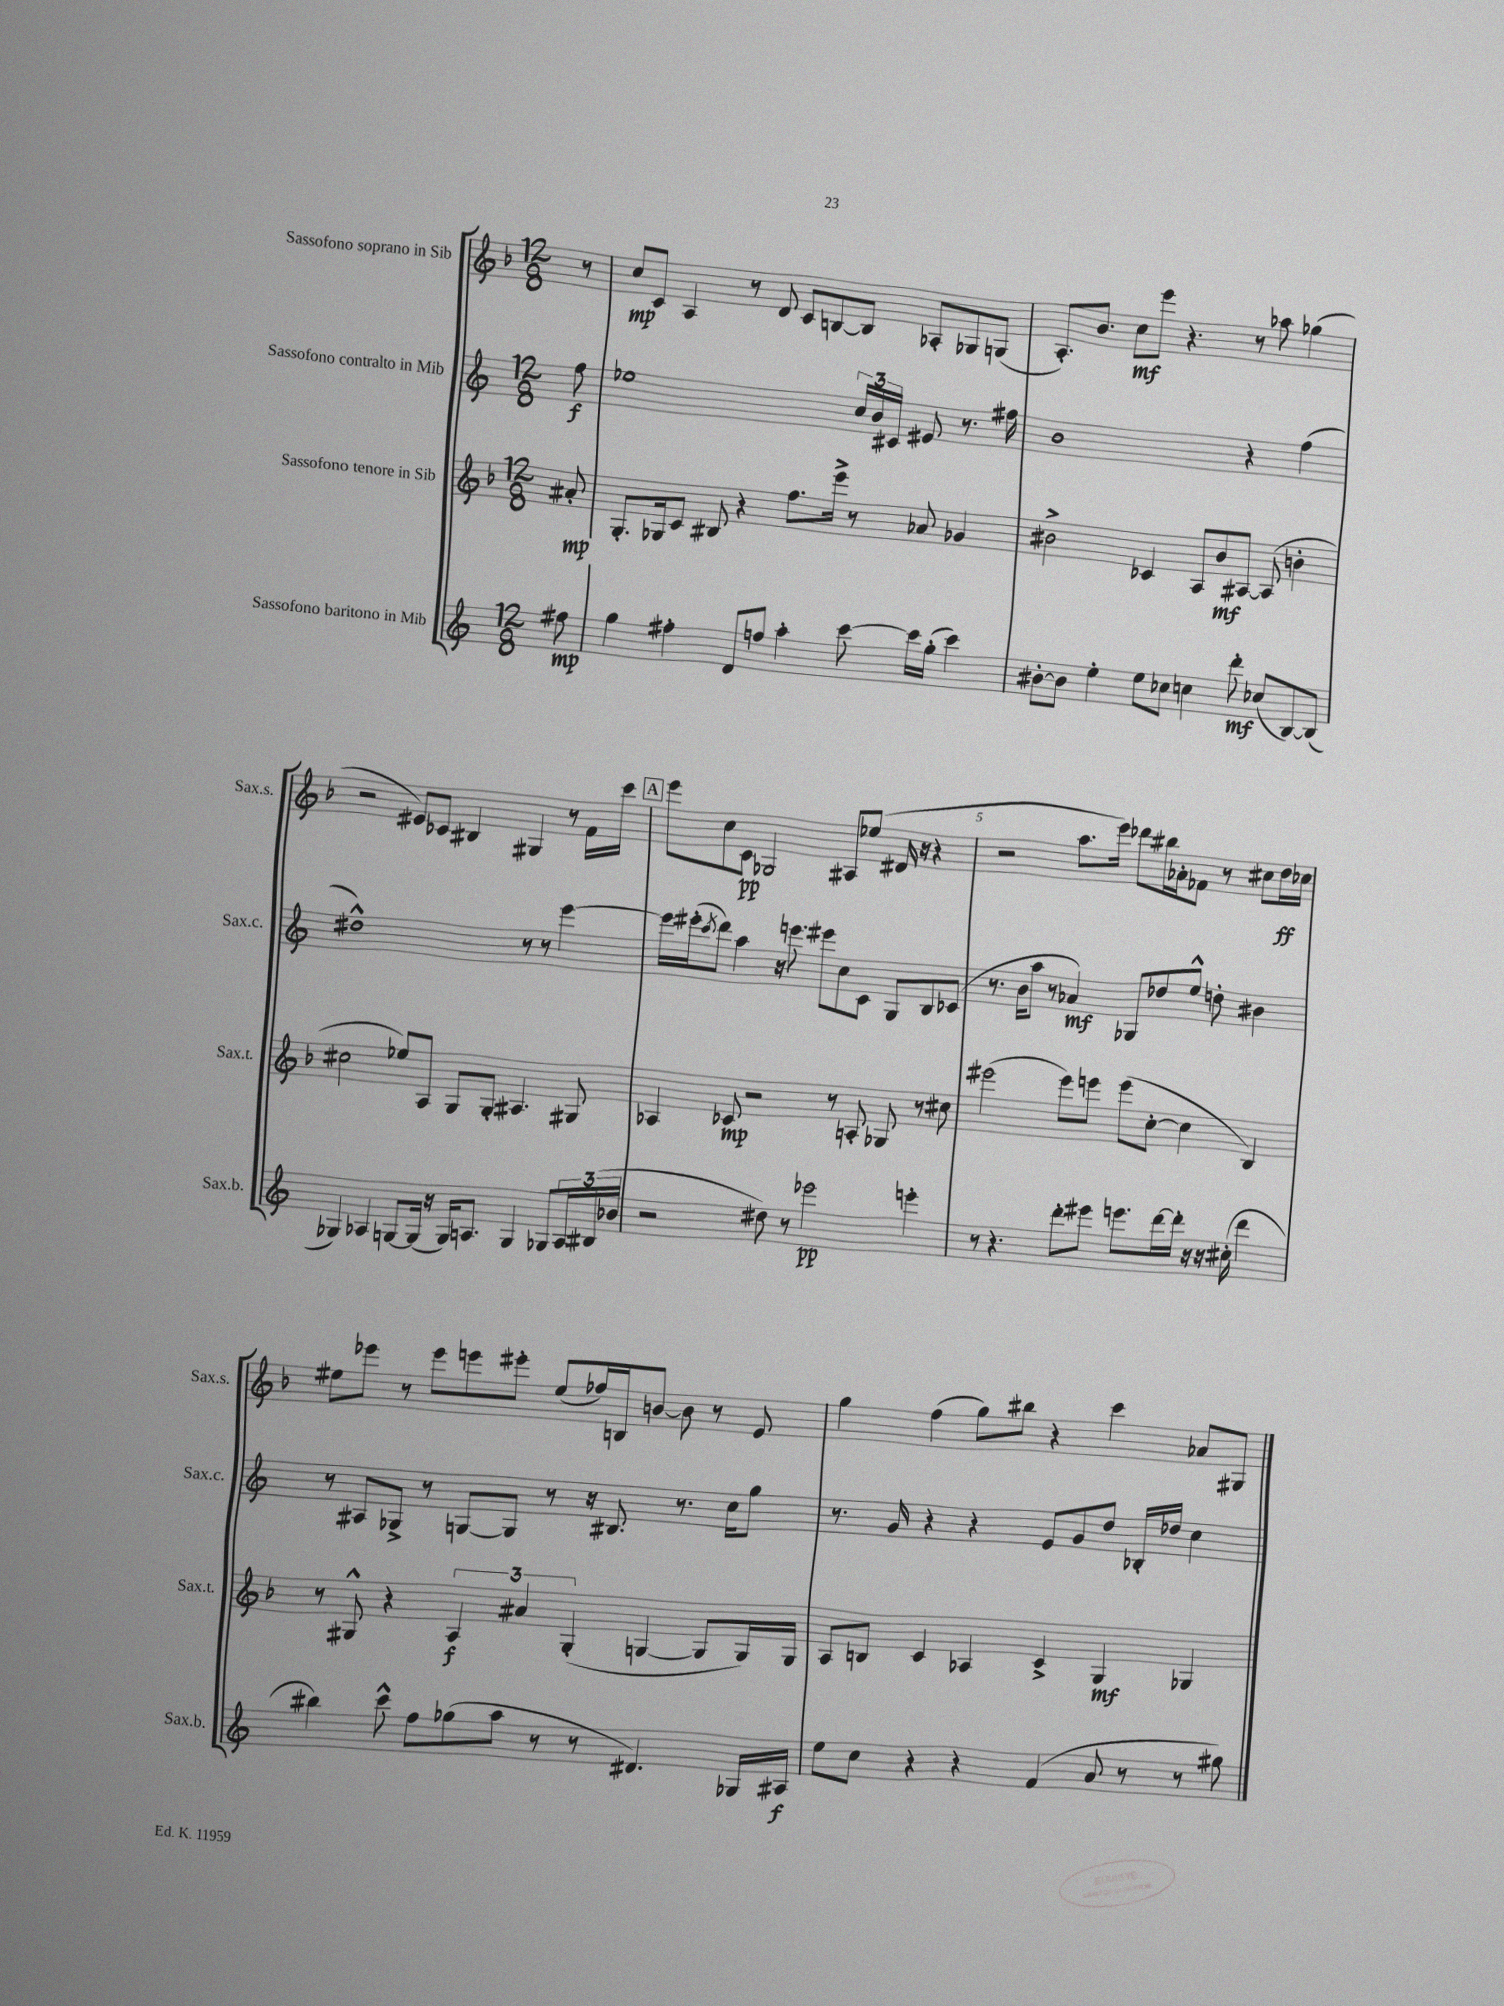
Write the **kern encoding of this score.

**kern	**kern	**kern	**kern
*staff4	*staff3	*staff2	*staff1
*clefG2	*clefG2	*clefG2	*clefG2
*k[]	*k[b-]	*k[]	*k[b-]
*M12/8	*M12/8	*M12/8	*M12/8
8ff#\	8a#'/	8ff\	8r
=	=	=	=
4gg\	8.G'/L	1ee-	8cc/L
.	.	.	8c/J
.	16G-/k	.	.
4ff#'\	8c/J	.	4A/
.	8B#/	.	.
8d/L	4r	.	8r
8ff/J	.	.	8d/
4aa'\	8.ff\L	.	8c/L
.	.	.	[8B/
.	16eee^\Jk	.	.
[8ccc\	8r	24cc/LL	8B/]J
.	.	24b/	.
.	.	24c#/JJ	.
16ccc\]LL	8a-/	8e#/	8A-'/L
(16gg'\JJ	.	.	.
4ccc\)	4g-/	8.r	8G-/
.	.	.	(8G/J
.	.	16ff#\	.
=	=	=	=
[8b#'\L	2b#^\	1b	8.A'/L)
8b#\]J	.	.	.
.	.	.	8.b-/J
4ee'\	.	.	.
.	.	.	8cc\L
8ee\L	4c-/	.	8eee\J
8cc-\J	.	.	4.r
4cc\	8A/L	.	.
.	8b#/	.	.
8ddd'\	[8A#/J	4r	8r
(8cc-/L	(8A#/]	.	8aa-\
[8B/)	4b'\	(4ff\	(4gg-\
(8B/]J	.	.	.
=	=	=	=
4G-/)	2cc#\	1dd#^^)	2r
4A-/	.	.	.
[8G/L	8ee-/L)	.	8e#/L)
(16G/]Jk	8A/J	.	8c-/J
16r	.	.	.
16G/LK)	8G/L	.	4B#/
8.A/J	.	.	.
.	8G'/J	.	.
4G/	4.A#/	8r	4G#/
.	.	8r	.
8G-/L	.	[4eee\	8r
24A/L	8G#/	.	16f\LL
(24B#/	.	.	.
.	.	.	16ccc\JJ
24b-/JJ	.	.	.
=	=	=	=
2r	4A-/	16eee\]LL	8eee\L
.	.	(16eee#'\J	.
.	.	8qccc/	.
.	.	8ddd\J)	8cc\
.	8c-/	4aa\	8c\J
.	2r	.	2G-/
8dd#\)	.	16r	.
.	.	8.eee\	.
8r	.	.	.
2eee-\	.	8eee#\L	.
.	8r	8cc\	8A#/L
.	8A'/	8c\J	(8ee-/J
.	8G-/	8G/L	16d#/
.	.	.	16r
4eee'\	8r	8B/	4r
.	8cc#\	(8c-/J	.
=	=	=	=
8r	(2eee#\	8.r	2r
4.r	.	.	.
.	.	16b\LK	.
.	.	8aa\J	.
.	.	8r	.
8ddd'\L	8eee#\L)	4a-/)	8.aa\L
8eee#\J	8eee\J	.	.
.	.	.	16eee\Jk)
8.eee\L	(8eee\L	8G-/L	8ddd-\L
.	[8cc'\J	8dd-/	16bb#\L
[16ddd\L	.	.	16a-'\J
16ddd'\]JJ	4cc\]	8ee^^/J	8f-\J
16r	.	.	.
16r	.	8dd'\	8r
(16cc#'\	.	.	.
4ddd\	4B-/)	4b#\	8cc#\L
.	.	.	16dd\L
.	.	.	16cc-\JJ
=	=	=	=
4bb#\)	8r	8r	8ee#\L
.	8G#^^/	8A#/L	8eee-\J
8ccc^^\	4r	8G-^/J	8r
8ff\L	.	8r	8eee-\L
(8gg-\	6A/	[8G/L	8eee\
8aa\J	.	8G/]J	8eee#'\J
.	6a#/	.	.
8r	.	8r	(8ee#/L
.	(6G#'/	.	.
8r	.	16r	16ff-/L)
.	.	8.B#/	16B/J
4.d#/)	[4G/	.	[8b/J
.	.	8.r	8b\]
.	8G/]L	.	8r
.	.	16cc\LK	.
16G-/LL	16G/L)	8gg\J	8e/
16A#/JJ	16G/JJ	.	.
=	=	=	=
8ee\L	8A/L	8.r	4gg\
8cc\J	8B/J	.	.
.	.	16g/	.
4r	4c/	4r	(4ff\
4r	4A-/	4r	8gg\L)
.	.	.	8bb#\J
(4f/	4c^/	8e/L	4r
.	.	8g/	.
8a/	4G/	8dd/J	4ccc\
8r	.	16B-'/LL	.
.	.	16dd-/JJ	.
8r	4G-/	4cc\	8a-/L
8gg#\)	.	.	8G#/J
==	==	==	==
*-	*-	*-	*-
